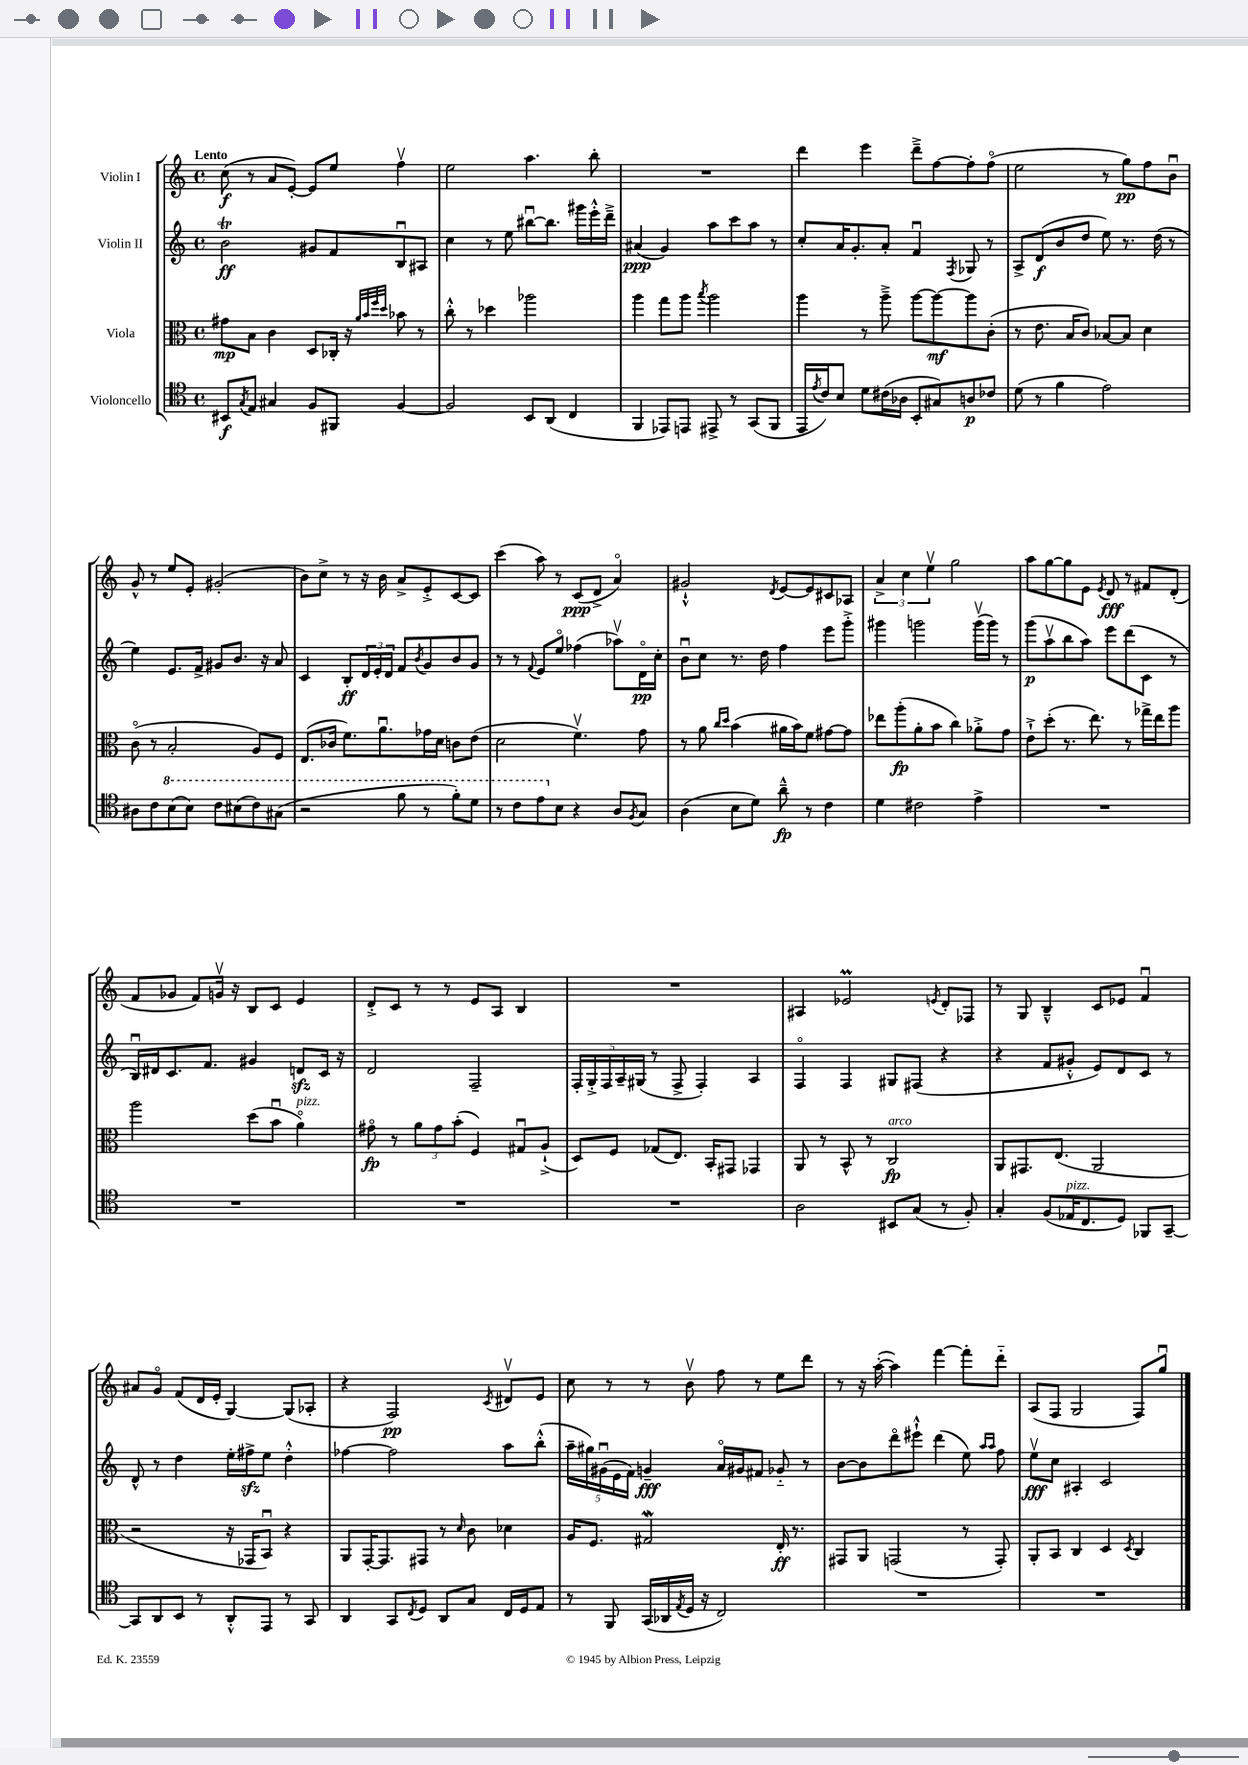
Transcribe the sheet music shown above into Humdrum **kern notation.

**kern	**kern	**kern	**kern
*staff4	*staff3	*staff2	*staff1
*clefC4	*clefC3	*clefG2	*clefG2
*k[]	*k[]	*k[]	*k[]
*M4/4	*M4/4	*M4/4	*M4/4
*met(c)	*met(c)	*met(c)	*met(c)
8BB#/L	8g#\L	2b\	(8cc\
8qG/	.	.	.
8E/J	8B\J	.	8r
4G#/	4c\	.	8a/L
.	.	.	[8e'/J)
8F/L	8D/L	8g#/L	8e/]L
8FF#/J	16C-'/Jk	8f/	8ee/J
.	16r	.	.
.	32qqa/LLL	.	.
.	32qqb/	.	.
.	32qqff/	.	.
.	32qqdd/JJJ	.	.
[4F/	8b-\	8Bu/	4ffv\
.	8r	8A#/J	.
=	=	=	=
2F/]	8cc'^^\	4cc\	2ee\
.	8r	.	.
.	4dd-\	8r	.
.	.	8ee\	.
8BB/L	2aa-\	[8bb#u\L	4.aa\
(8AA/J	.	8.bb#\]J	.
4C/	.	.	.
.	.	16ggg#\LL	.
.	.	16eee'^^\	8bb'\
.	.	16ddd~^\JJ	.
=	=	=	=
4FF/	4aa\	(4a#/	1r
8EE-/L)	8gg\L	4g/)	.
8EE/J	8aa\J	.	.
.	8qbb/	.	.
8EE#^/	2aa\	8aa\L	.
8r	.	8ccc\	.
(8GG/L	.	8aa\J	.
8FF/J	.	8r	.
=	=	=	=
16EE/LL	4aa\	8cc'/L	4ddd\
8qe/	.	.	.
16c/J)	.	.	.
8B/J	.	16a/K	.
.	.	8.g'/	.
8d\L	8r	.	4eee\
(16c#\L	8aa~^\	8a'/J	.
16A-\JJ	.	.	.
8BB'/L	[8aa\L	4fu/	8ddd~^\L
8G#/)	8aa\_	.	[8ff\
.	.	8qF/	.
8A/	8aa\]	8G-/	8ff'\]
8c-/J	(8c'\J	8r	(8ffo\J
=	=	=	=
(8d\	8r	8A^/L	2ee\
8r	8.e\	(8d/	.
4f\	.	8b/	.
.	16B/LK	.	.
.	8c/J)	8dd/J	.
2e\)	[8B-/L	8ee\)	8r
.	8B-/]J	8.r	8gg\L)
.	4d\	.	8ff\
.	.	(16dd\	.
.	.	8r	8bu\J
=	=	=	=
8A#\L	(8co\	4ee\)	8g^^/
8c\	8r	.	8r
(8b\	2B'/	8.e/L	8ee/L
8b\J)	.	.	8e'/J
.	.	16f^/Jk	.
8cc\L	.	8g#/L	(2g#'/
(8b#\	.	8.b/J	.
8cc\)	8A/L)	.	.
.	.	16r	.
(8g#\J	8F/J	8a/	.
=	=	=	=
2r	(8.E/L	4c/	8b\L)
.	.	.	8cc^\J
.	16c-/Jk	.	.
.	8.f\L)	8B'/L	8r
.	.	24d/L	16r
.	.	24e'/	.
.	8.au\	.	16b\
.	.	24d/JJ	.
8ff\	.	8f/L	8a^/L
.	.	8qb/	.
8r	16g-\L	8g/	8e'^/
.	16d\JJ	.	.
8ff'\L)	8c\L	8b/	[8c/
8dd\J	(8e\J	8g/J	8c/]J
=	=	=	=
8r	2d\	8r	(4ccc\
8cc\L	.	8r	.
.	.	8qqf/	.
8ee\	.	8e/L	8aa\)
8B\J	.	8eeo/J	8r
4r	4.fv\)	(4ff-\	(8c/L
.	.	.	8d^/J
8A/L	.	8aa-v\L)	4ao/)
8qF/	.	.	.
8G/J	8g\	16do\L	.
.	.	16cc'\JJ	.
=	=	=	=
(4A\	8r	8bu\L	2g#`^^/
.	8a\	8cc\J	.
.	16qqcc/LL	.	.
.	16qqdd/JJ	.	.
8B\L	(4b\	8.r	.
8d\J)	.	.	.
.	.	16dd\	.
.	.	.	8qd/
8a~^^\	16a#\LL	4ff\	[8e/L
.	16b\J)	.	.
8r	8f\J	.	8e/]
4c\	[8g#\L	8eee\L	8c#/
.	8g#\]J	8ggg'^\J	8A-/J
=	=	=	=
4d\	8ee-\L	4ggg#\	6a^/
.	(8aa'\	.	.
.	.	.	6cc\
2c#\	8a'\	2ggg\	.
.	.	.	6eev\
.	8b\J	.	.
.	4cc\)	.	2gg\
4e^\	8a-'^\L	(16gggv\LL	.
.	.	16ggg\JJ)	.
.	8g\J	8r	.
=	=	=	=
1r	8e`^\L	(8ggg\L	8aa\L
.	(8dd'\J	8aav\	[8gg\
.	8.r	8bb\	8gg\]
.	.	8aa\J)	8e\J
.	8.ee\)	.	.
.	.	.	8qe/
.	.	8eee\L	8d/
.	8r	(8ddd\	8r
.	16gg-^\LL	8c\J	8f#/L
.	16ee\J	.	.
.	8aa\J	8r	(8d'/J
=	=	=	=
1r	2aa\	16Bu/LL)	8f/L
.	.	16d#/J	.
.	.	8.c/	8g-/J
.	.	.	8f/L)
.	.	8.f/J	.
.	.	.	16gv/Jk
.	.	.	16r
.	(8dd\L	4g#/	8B/L
.	8bu\J	.	8c/J
.	4ao\)	8d/L	4e/
.	.	16c/Jk	.
.	.	16r	.
=	=	=	=
1r	8g#o\	2d/	8d'^/L
.	8r	.	8c/J
.	12a\L	.	8r
.	12g#\	.	.
.	.	.	8r
.	(12b'\J	.	.
.	4F/)	2F~/	8e/L
.	.	.	8A/J
.	8G#u/L	.	4B/
.	(8A`^/J	.	.
=	=	=	=
1r	8D/L)	20F'/LL	1r
.	.	20G'^/	.
.	.	20F/	.
.	8F/J	.	.
.	.	20A~/	.
.	.	(20G#/JJ	.
.	(8G-/L	8r	.
.	8.E/J)	8F^/	.
.	.	4F'/)	.
.	16BB'/LK	.	.
.	8GG#/J	.	.
.	4GG-/	4A/	.
=	=	=	=
2A\	8AA/	4Fo/	4A#/
.	8r	.	.
.	8BB^^/	4F/	2e-/
.	8r	.	.
8BB#/L	2C/	8G#/L	.
(8G/J	.	(8F#/J	.
.	.	.	8qe/
8r	.	4r	8d'/L
8F'/)	.	.	8F-/J
=	=	=	=
4G'/	8AA/L	4r	8r
.	8.GG#/	.	8G/
(8F/L	.	8f/L	4B~^^/
.	(8.E/J	.	.
16E-/K	.	8g#'^^/J	.
8.C/	.	.	.
.	2AA/	8e/L)	8c/L
8D/J)	.	8d/	8e-/J
8FF-/L	.	8c/J	4fu/
[8GG~/J	.	8r	.
=	=	=	=
8GG/]L	2r	8d^^/	8a#/L
8AA/	.	8r	8go/J
8BB/J	.	4dd\	(8f/L
8r	.	.	16d/L
.	.	.	16e'/JJ
8AA'^^/L	16r	16ee'\LL	[4G/)
.	16GG-/LK	16ff#^\J	.
8EE/J	8BBu/J)	8ee\J	.
8r	4r	4dd'^^\	(8G/]L
8GG/	.	.	8A-'/J
=	=	=	=
4AA/	8AA/L	[4ff-\	4r
.	[16GG'/K	.	.
.	8.GG/]	.	.
8GG/L	.	2ff-\]	2F/)
8qC/	.	.	.
8D/J	8GG#/J	.	.
8AA/L	8r	.	.
.	16qqd/	.	.
8G/J	8c\	.	.
.	.	.	8qc/
16C/LL	4d-\	8aa\L	8d#v/L
16D/J	.	.	.
8E/J	.	(8bb'^^\J	8e/J
=	=	=	=
8r	16A/LK	20aa~\LL	8cc\
.	.	20gg#\)	.
.	8.F/J	.	.
.	.	(20g#u\	.
8FF/	.	.	8r
.	.	20e\	.
.	.	20f\JJ)	.
(16GG/LL	2G#/	4g~/	8r
16AA-/	.	.	.
8qE/	.	.	.
16D/JJ	.	.	8bv\
16r	.	.	.
2C/)	.	16ao/LL	8ff\
.	.	16g#/J	.
.	.	8f#/J	8r
.	16E'/	8g-'~/	8ee\L
.	8.r	.	.
.	.	8r	8ddd\J
=	=	=	=
1r	8GG#/L	[8b\L	8r
.	8AA/J	8b\]	16r
.	.	.	([16aa'\
.	(2GG/	8dddo\	4aa\])
.	.	8eee#`^^\J	.
.	.	(4ddd\	[4fff\
.	8r	8ee\)	8fff'\]L
.	.	16qqaa/LL	.
.	.	16qqaa/JJ	.
.	8GG'/)	8ff\	8ddd'~\J
=	=	=	=
1r	8AA'/L	8eev\L	(8A/L
.	8BB/J	8cc\J	8F/J
.	4C/	4A#'/	2G/
.	4D/	2c/	.
.	8qD/	.	.
.	4C/	.	8F/L)
.	.	.	8ggu/J
==	==	==	==
*-	*-	*-	*-
